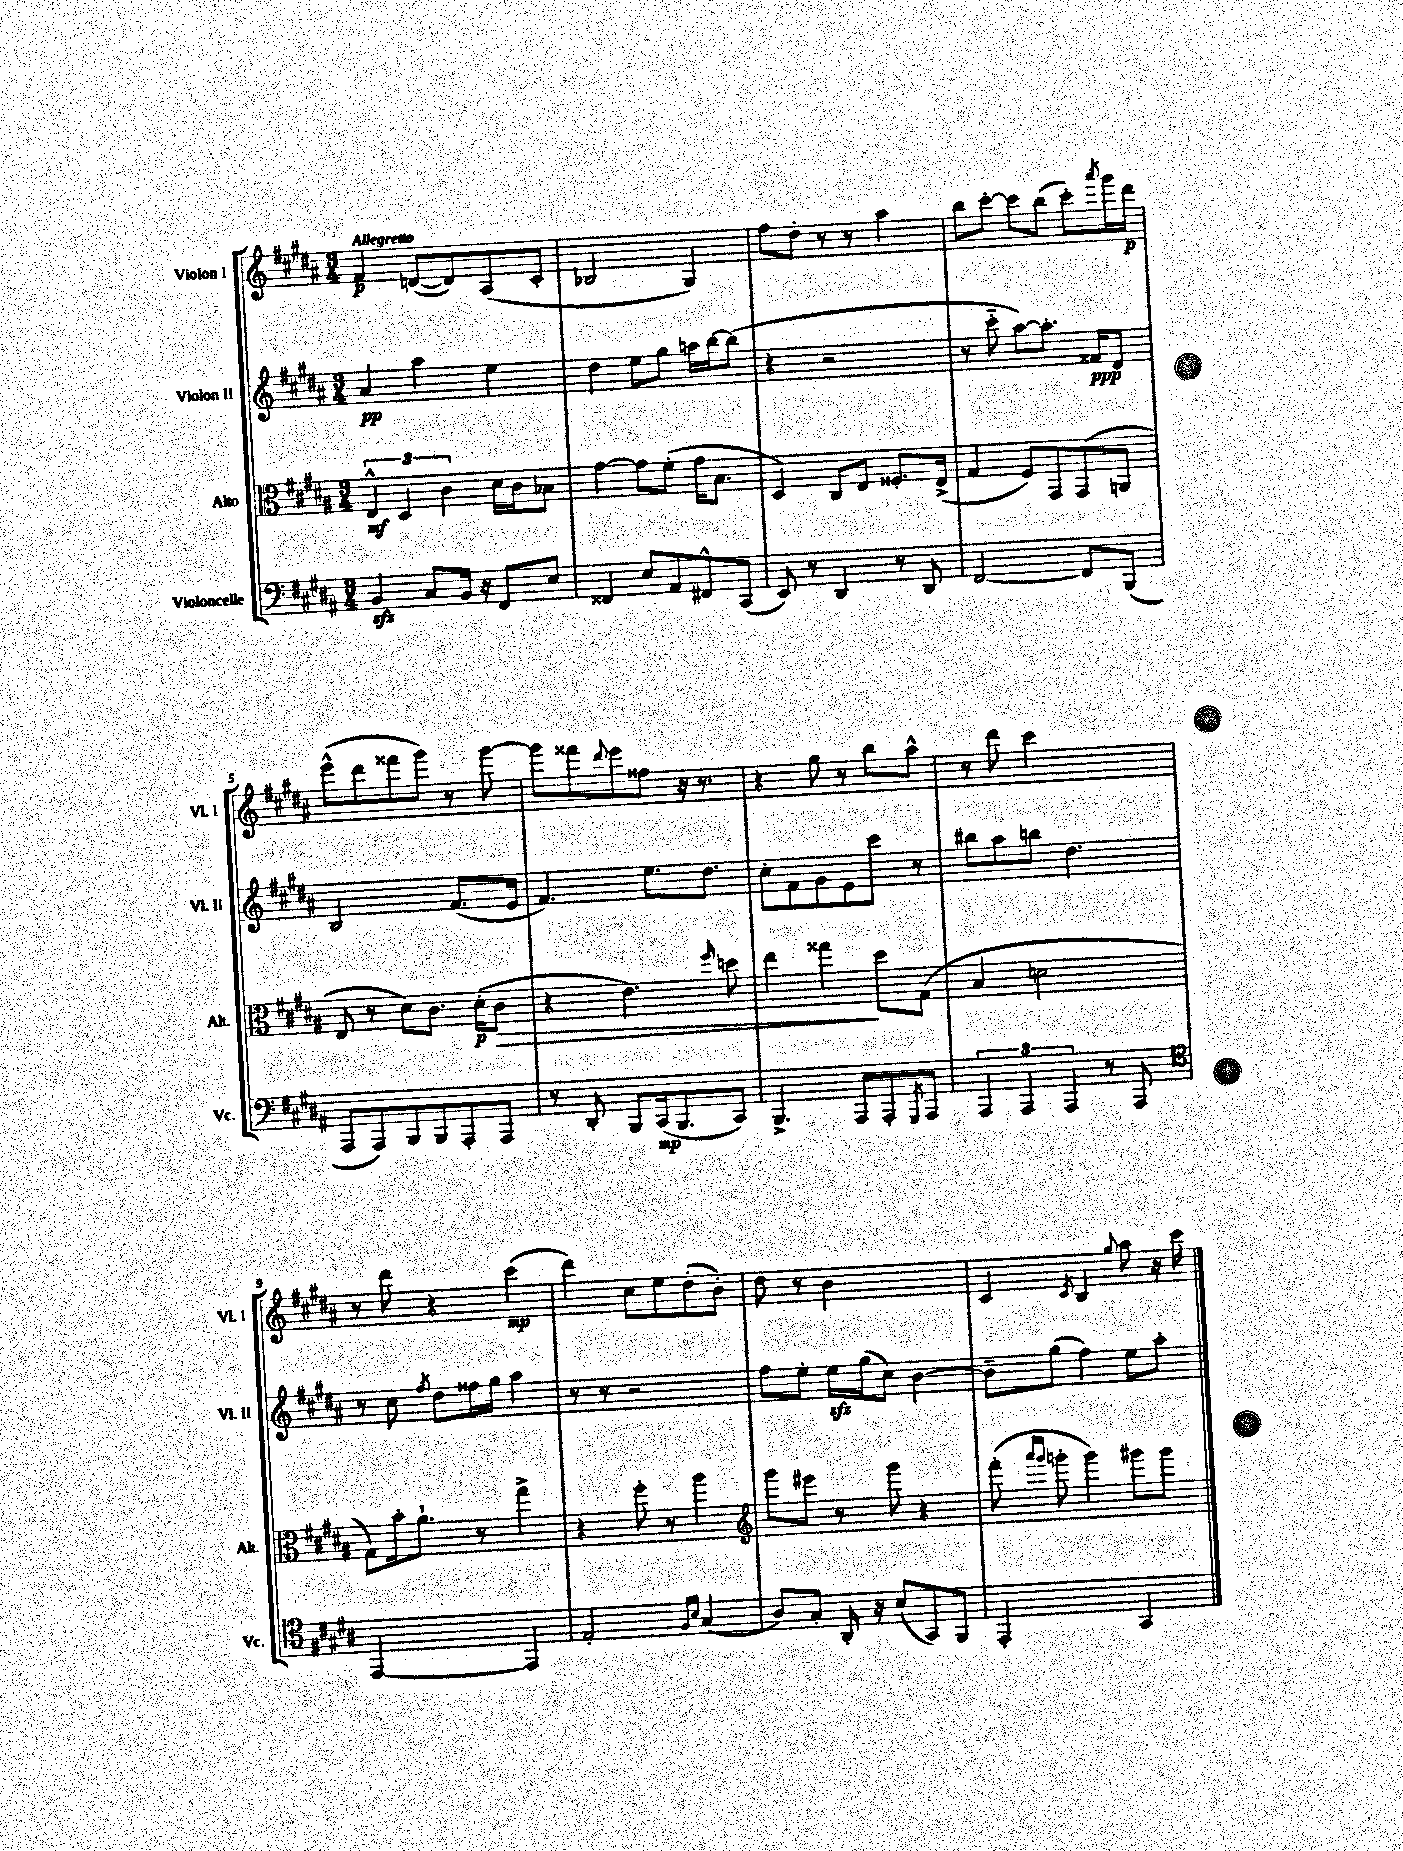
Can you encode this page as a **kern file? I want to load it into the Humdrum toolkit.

**kern	**kern	**kern	**kern
*staff4	*staff3	*staff2	*staff1
*clefF4	*clefC3	*clefG2	*clefG2
*k[f#c#g#d#a#]	*k[f#c#g#d#a#]	*k[f#c#g#d#a#]	*k[f#c#g#d#a#]
*M3/4	*M3/4	*M3/4	*M3/4
4BB/	6E^^/	4a#/	4f#/
.	6D#/	.	.
8C#/L	.	4aa#\	([8d/L
.	6c#\	.	.
16BB/Jk	.	.	8d/])
16r	.	.	.
8FF#/L	16d#\LL	4ee\	(8A#/
.	16c#\J	.	.
8E/J	8B-\J	.	8c#'/J
=	=	=	=
4FF##/	[4g#\	4dd#\	2B-/
8E/L	8g#\]L	8ee\L	.
8AA#/	(8f#'\J	8gg#\J	.
8FF#^^/	16g#\LK	16aa\LL	4G#/)
.	8.B\J	[16bb\J	.
(8CC#/J	.	(8bb\]J	.
=	=	=	=
8EE/)	4D#/)	4r	8ff#\L
8r	.	.	8dd#'\J
4DD#/	8C#/L	2r	8r
.	8E/J	.	8r
8r	8.F##'/L	.	4aa#\
8DD#/	.	.	.
.	(16E^/Jk	.	.
=	=	=	=
[2FF#/	4G#/	8r	8bb\L
.	.	8ccc#'~\	[8ccc#'\J
.	8F#/L)	[8aa#\L)	8ccc#\]L
.	8GG#/	8.aa#'\]J	(8bb\J
8FF#/]L	(8GG#/	.	8ccc#'\L)
.	.	16f##/LK	.
.	.	.	8qaaa#/
(8BBB/J	8AA/J	8d#/J	16ggg#\L
.	.	.	16ddd#\JJ
=	=	=	=
8AAA#/L	8E/	2B/	(8eee^^\L
8AAA#/)	8r	.	8ddd#\
8BBB/	8d#\L)	.	8fff##\
8BBB/	8.c#\J	.	8ggg#\J)
8AAA#'/	.	(8.f#/L	8r
.	(16d#'\LK	.	.
8AAA#/J	8c#\J	.	[8ggg#\
.	.	16e/Jk	.
=	=	=	=
8r	4r	4.f#/)	8ggg#\]L
8DD#'/	.	.	8fff##\
.	.	.	8qqddd#/
8BBB/L	4.e\)	.	8eee\
(16CC#/k	.	8.ee\L	8ff##\J
8.BBB/	.	.	.
.	.	.	16r
.	.	8.dd#\J	8.r
.	16qqff#/	.	.
8CC#/J)	8dd\	.	.
=	=	=	=
4.BBB^/	4ee\	8cc#'\L	4r
.	.	8f#\	.
.	4gg##\	8g#\	8gg#\
8AAA#/L	.	8e\	8r
8AAA#'/	8dd#\L	8ccc#\J	8bb\L
8qGGG#/	.	.	.
8AAA#/J	(8G#\J	8r	8aa#^^\J
=	=	=	=
6AAA#/	4B/	8bb#\L	8r
.	.	8aa#\	8ddd#\
6AAA#/	.	.	.
.	2d\	8bb\J	2ccc#\
6AAA#/	.	.	.
.	.	4.dd#\	.
8r	.	.	.
8AAA#/	.	.	.
=	=	=	=
*clefC4	*	*	*
[2EE/	8G#\L)	8r	8r
.	16b'\k	8cc#\	8ddd#\
.	8.a#`\J	.	.
.	.	8qff#/	.
.	.	8dd#\L	4r
.	8r	16ff##\L	.
.	.	16gg#\JJ	.
4EE/]	4gg#^\	4aa#\	(4ccc#\
=	=	=	=
2E'/	4r	8r	4ddd#\)
.	.	8r	.
.	8ff#'\	2r	8cc#\L
.	8r	.	8ee\
16qqF#/LL	.	.	.
16qqB/JJ	.	.	.
(4G#/	4aa#\	.	(8dd#'\
.	.	.	8b'\J)
=	=	=	=
*	*clefG2	*	*
8A#/L)	8ggg#\L	8ff#\L	8dd#\
8G#'/J	8eee#\J	8ee'\J	8r
16AA#'/	8r	16ee\LL	2b\
16r	.	(16gg#\J	.
(8B/L	8ggg#\	8cc#\J)	.
8GG#/)	4r	[4b\	.
8FF#/J	.	.	.
=	=	=	=
2EE'/	(8fff#'\	8b~\]L	4c#/
.	16qqaaa#/LL	.	.
.	16qqggg#/JJ	.	.
.	8ggg'\	(8gg#\J	.
.	.	.	8qc#/
.	4ggg\)	4ff#\)	4B/
.	.	.	8qqgg#/
4GG#/	8ggg#\L	8ee\L	8aa#\
.	8ggg#\J	8aa#'\J	16r
.	.	.	16ccc#\
==	==	==	==
*-	*-	*-	*-
